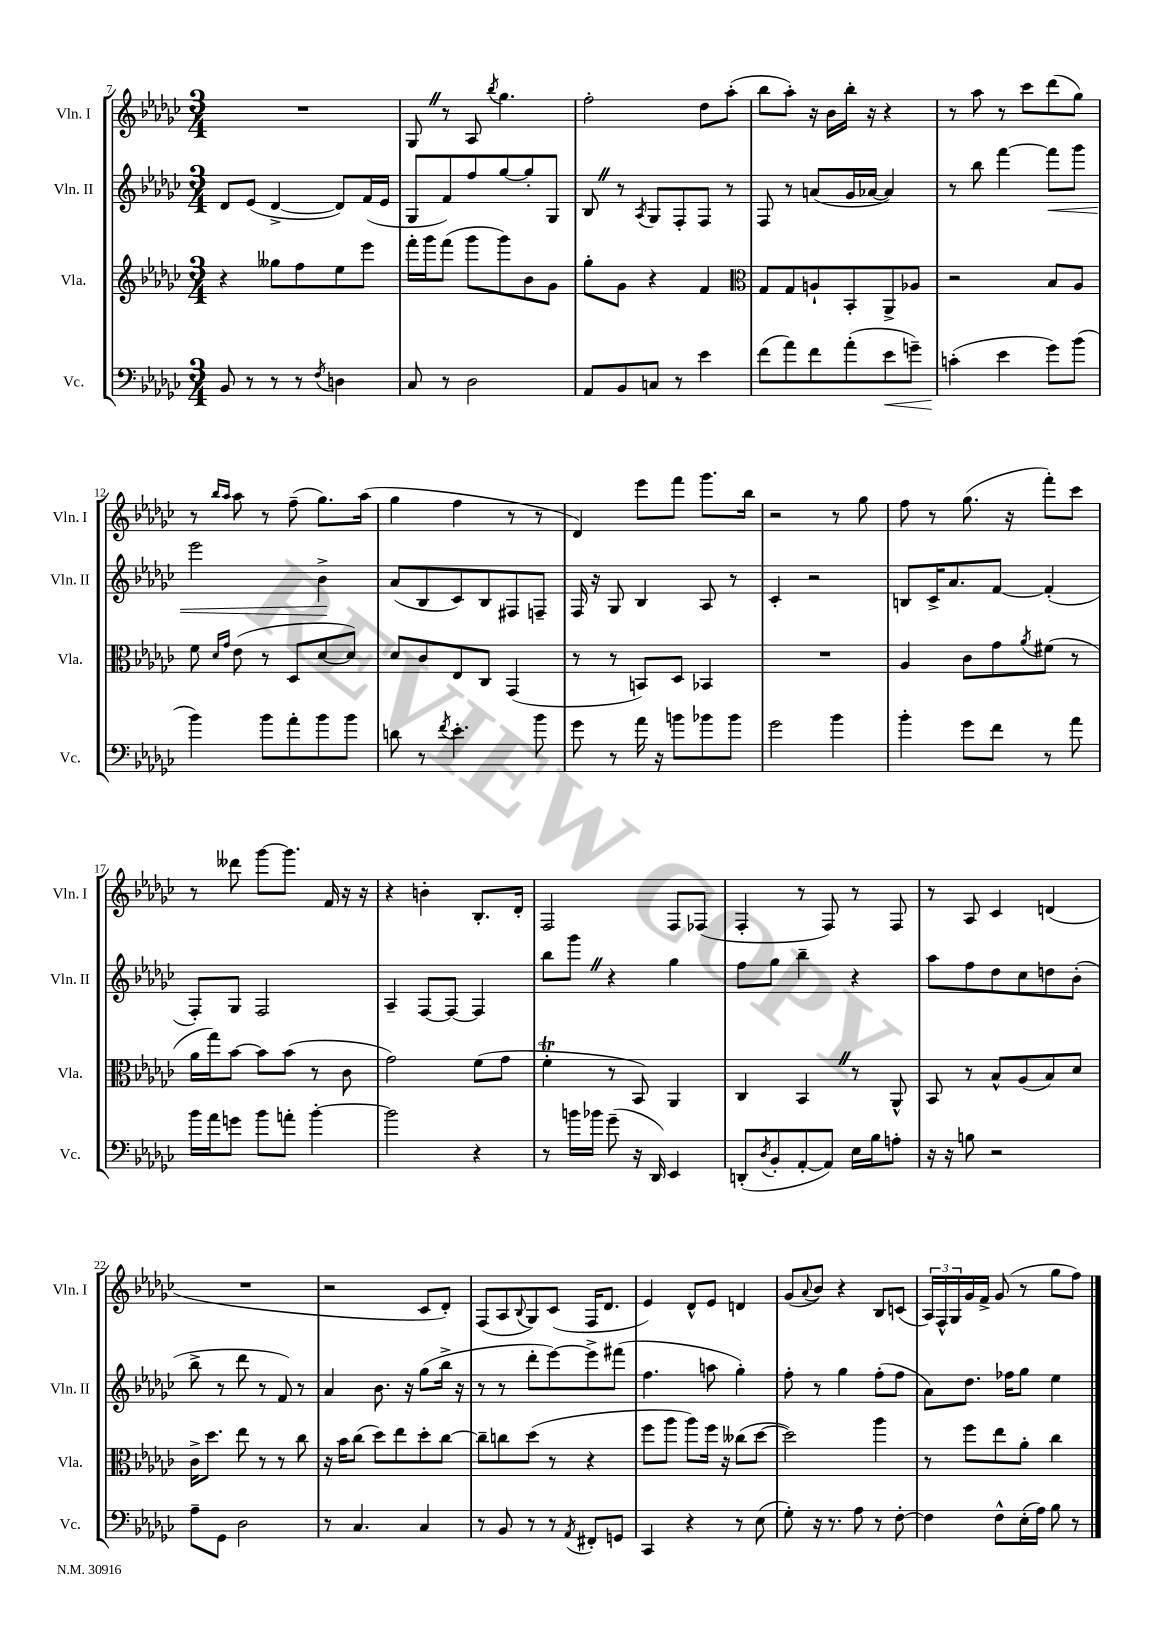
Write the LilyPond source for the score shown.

<<
\new StaffGroup <<
\new Staff = "s0" \with { instrumentName = "Vln. I" shortInstrumentName = "Vln. I" } {
    \clef treble \key ges \major \numericTimeSignature \time 3/4
    R2. |
    ges8 \once \override BreathingSign.text = \markup { \musicglyph "scripts.caesura.straight" } \breathe r8 aes8 \acciaccatura { bes''8 } ges''4. |
    f''2-. des''8 aes''8-.( |
    bes''8 aes''8-.) r16 bes'16 bes''16-. r16 r4 |
    r8 aes''8 r8 ces'''8 des'''8( ges''8) |
    r8 \grace { bes''16 aes''16 } aes''8 r8 f''8--( ges''8.) aes''16( |
    ges''4 f''4 r8 r8 |
    des'4) ees'''8 f'''8 ges'''8. bes''16 |
    r2 r8 ges''8 |
    f''8 r8 ges''8.( r16 f'''8-.) ces'''8 |
    r8 deses'''8 ges'''8~ ges'''8. f'16 r16 r16 |
    r4 b'4-. bes8.-. des'16-. |
    f2 f8 fes8( |
    f4-. r8 f8) r8 f8 |
    r8 aes8 ces'4 d'4( |
    R2. |
    r2 ces'8 des'8-.) |
    f8( aes8 \appoggiatura { bes8 } ges8) ces'8( f16 des'8. |
    ees'4) des'8-^ ees'8 d'4 |
    ges'8( \appoggiatura { aes'8 } bes'8) r4 bes8 c'8( |
    \tuplet 3/2 { aes16) f16-^ ges16 } ges'16 f'16-> ges'8( r8 ges''8 f''8) \bar "|." |
}
\new Staff = "s1" \with { instrumentName = "Vln. II" shortInstrumentName = "Vln. II" } {
    \clef treble \key ges \major \numericTimeSignature \time 3/4
    des'8 ees'8( des'4~-> des'8) f'16( ees'16 |
    ges8 f'8) f''8 ges''8~ ges''8-. ges8 |
    bes8 \once \override BreathingSign.text = \markup { \musicglyph "scripts.caesura.straight" } \breathe r8 \acciaccatura { aes8 } ges8 f8-. f8 r8 |
    f8 r8 a'8( ges'16 aes'16~ aes'4) |
    r8 bes''8 f'''4~ f'''8\< ges'''8 |
    ees'''2 bes'4->\! |
    aes'8( bes8 ces'8) bes8 fis8 f8-- |
    f16 r16 ges8 bes4 aes8 r8 |
    ces'4-. r2 |
    b8 ces'16-> aes'8. f'8~ f'4-.( |
    f8-.) ges8 f2 |
    aes4-- f8~ f8~ f4 |
    bes''8 ges'''8 \once \override BreathingSign.text = \markup { \musicglyph "scripts.caesura.straight" } \breathe r4 ges''4 |
    f''8 ges''8 bes''4-- r4 |
    aes''8 f''8 des''8 ces''8 d''8 bes'8-.( |
    bes''8-> r8 des'''8 r8 f'8) r8 |
    aes'4 bes'8. r16 ges''8( bes''16-> r16 |
    r8 r8 des'''8-. ees'''8~) ees'''8-> fis'''8( |
    f''4. a''8 ges''4-.) |
    f''8-. r8 ges''4 f''8-.( f''8 |
    aes'8) des''8. fes''16 ges''8 ees''4 \bar "|." |
}
\new Staff = "s2" \with { instrumentName = "Vla." shortInstrumentName = "Vla." } {
    \clef treble \key ges \major \numericTimeSignature \time 3/4
    r4 geses''8 f''8 ees''8 ees'''8 |
    f'''16-. ges'''16 f'''8( ges'''8 ges'''8) bes'8 ges'8 |
    ges''8-. ges'8 r4 f'4 |
    \clef alto ges8 ges8 a8-! bes,8-. aes,8-> aes8 |
    r2 bes8 aes8 |
    f'8 \grace { des'16 ges'16 } ees'8( r8 des8 des'8~ des'8) |
    des'8 ces'8 ees8 ces8 ges,4( |
    r8 r8 b,8) des8 bes,4 |
    R2. |
    aes4 ces'8 ges'8 \acciaccatura { aes'8 } fis'8( r8 |
    aes'16 ges''16) bes'8~ bes'8 bes'8( r8 ces'8 |
    ges'2) f'8( ges'8 |
    f'4-.\trill r8 bes,8) aes,4 |
    ces4 bes,4 \once \override BreathingSign.text = \markup { \musicglyph "scripts.caesura.straight" } \breathe r8 aes,8-^ |
    bes,8 r8 bes8-^ aes8( bes8) des'8 |
    ces'16-> des''8. ees''8 r8 r8 ces''8 |
    r16 bes'16 ces''8( des''8) ees''8 des''8-. ces''8~ |
    ces''8-- c''8 des''8( r8 r4 |
    f''8 aes''8 aes''8) f''16 r16 ceses''8( des''8~ |
    des''2) aes''4 |
    r8 f''8 ees''8 aes'8-. ces''4 \bar "|." |
}
\new Staff = "s3" \with { instrumentName = "Vc." shortInstrumentName = "Vc." } {
    \clef bass \key ges \major \numericTimeSignature \time 3/4
    bes,8 r8 r8 r8 \acciaccatura { f8 } d4 |
    ces8 r8 des2 |
    aes,8 bes,8 c8 r8 ees'4 |
    f'8( aes'8) f'8 aes'8-.( ees'8\< g'8--) |
    c'4-.\!( ees'4 ges'8) bes'8( |
    bes'4) bes'8 aes'8-. bes'8 bes'8 |
    d'8 r8 \acciaccatura { f'8 } ees'4.-. bes'8 |
    ges'8 r8 aes'16 r16 b'8 bes'8 bes'8 |
    ges'2 bes'4 |
    bes'4-. ges'8 f'8 r8 aes'8 |
    bes'16 aes'16 g'8 bes'8 a'8-. bes'4~-. |
    bes'2 r4 |
    r8 b'16 bes'16 ges'8--( r16 des,16) ees,4 |
    d,8-.( \acciaccatura { des8 } bes,8-. aes,8~-. aes,8) ees16 bes16 a8-. |
    r16 r16 b8 r2 |
    aes8-- ges,8 des2 |
    r8 ces4. ces4 |
    r8 bes,8 r8 r8 \acciaccatura { aes,8 } fis,8-. g,8 |
    ces,4 r4 r8 ees8( |
    ges8-.) r16 r8. aes8 r8 f8~-. |
    f4 f8-^ ees16-.( aes16) bes8 r8 \bar "|." |
}
>>
>>
\layout { \context { \Score currentBarNumber = #7 } }
